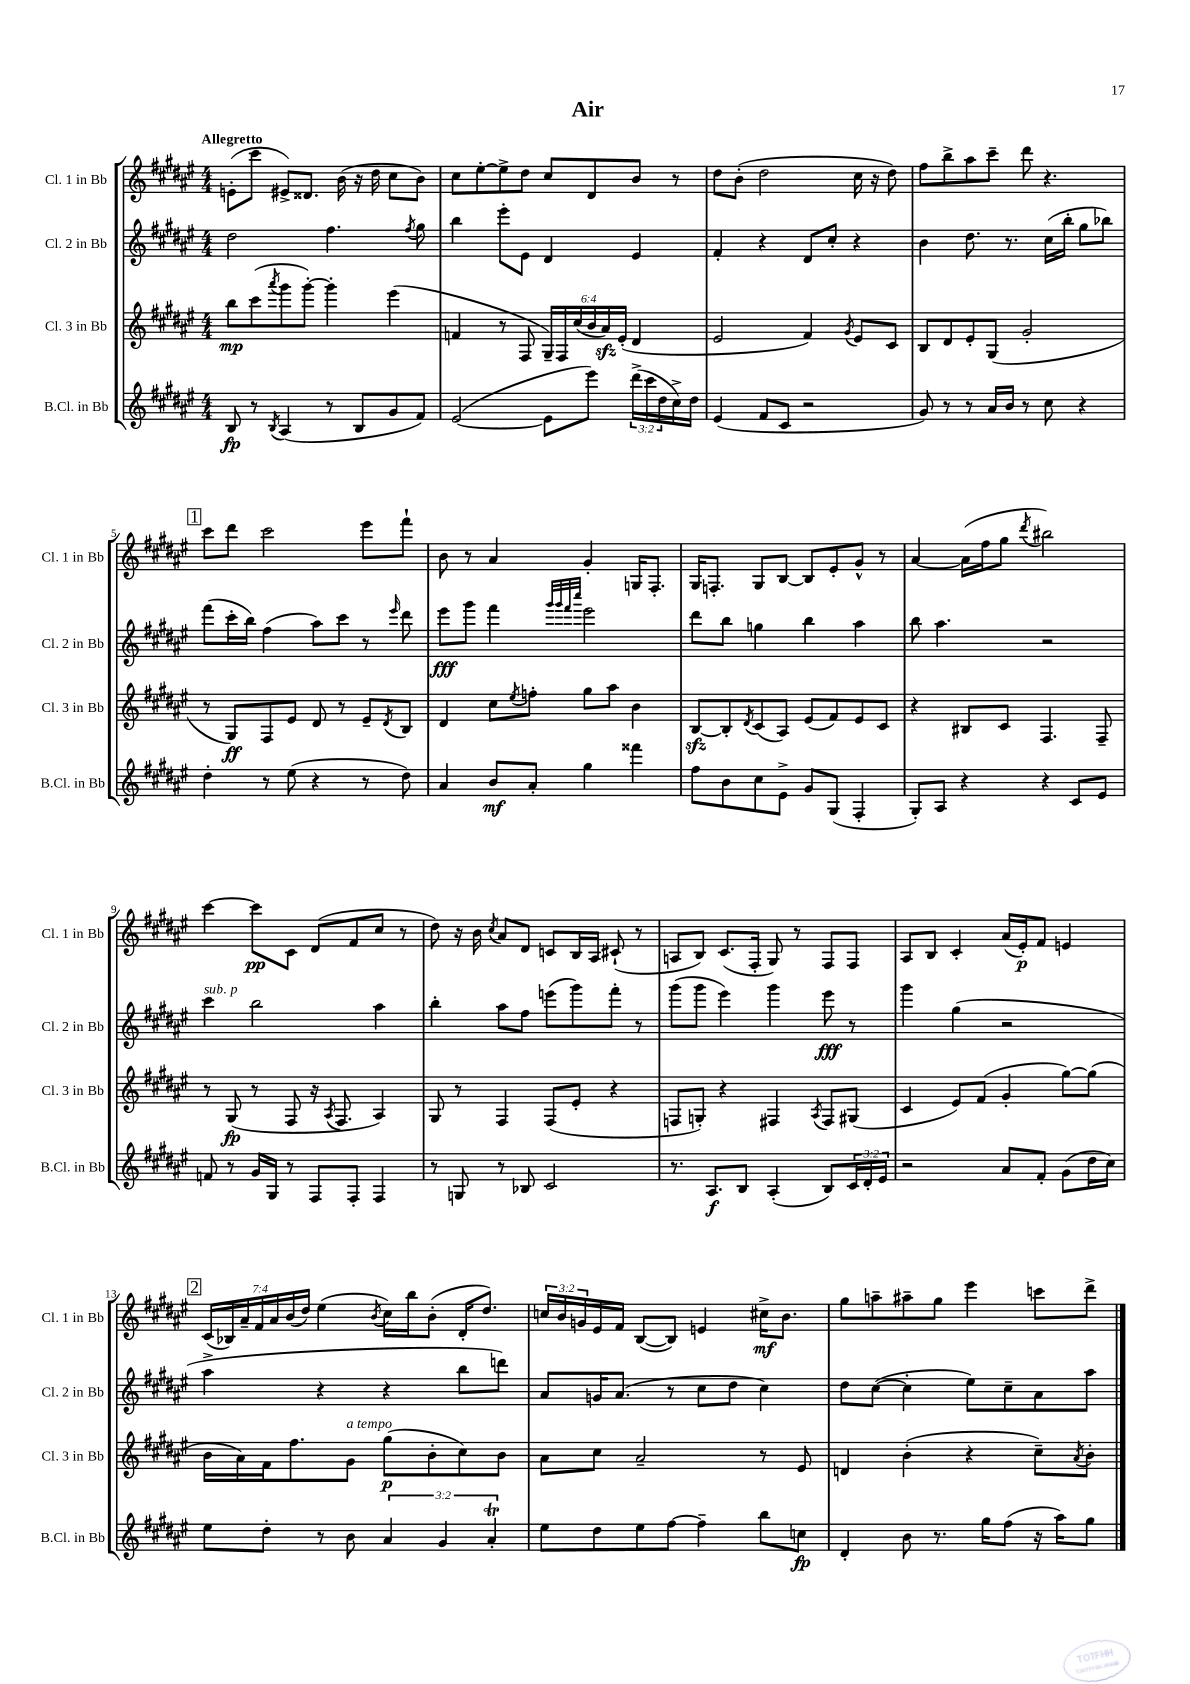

**kern	**kern	**kern	**kern
*staff4	*staff3	*staff2	*staff1
*clefG2	*clefG2	*clefG2	*clefG2
*k[f#c#g#d#a#e#]	*k[f#c#g#d#a#e#]	*k[f#c#g#d#a#e#]	*k[f#c#g#d#a#e#]
*M4/4	*M4/4	*M4/4	*M4/4
8B	8bb	2dd#	(8e'
8r	(8ccc#	.	8ccc#
8qB	8qaaa#	.	.
(4A#	8ggg#	.	8e#^)
.	[8ggg#')	.	8.d##
8r	4ggg#']	4.ff#	.
.	.	.	(16b
8B	.	.	16r
.	.	.	16dd#
8g#	(4eee#	.	8cc#
.	.	8qff#	.
8f#)	.	8gg#	8b)
=	=	=	=
([2e#	4f	4bb	8cc#
.	.	.	[8ee#'
.	8r	8eee#'	8ee#^]
.	8F#	8e#	8dd#
8e#]	24G#~)	4d#	8cc#
.	24F#	.	.
.	(24cc#	.	.
8eee#)	24b	.	8d#
.	24a#)	.	.
.	(24e#'	.	.
(24ddd#^	4d#	4e#	8b
24ccc#	.	.	.
24dd#	.	.	.
16cc#^)	.	.	8r
16dd#	.	.	.
=	=	=	=
(4e#	2e#	4f#'	8dd#
.	.	.	(8b'
8f#	.	4r	2dd#
8c#	.	.	.
2r	4f#)	8d#	.
.	.	8cc#'	.
.	8qg#	.	.
.	8e#	4r	16cc#
.	.	.	16r
.	8c#	.	8dd#)
=	=	=	=
8g#)	8B	4b	8ff#
8r	8d#	.	8bb^
8r	8e#'	8.dd#	8aa#
16a#	(8G#	.	8ccc#~
16b	.	8.r	.
8r	2g#'	.	8ddd#
8cc#	.	(16cc#	4.r
.	.	16bb'	.
4r	.	8gg#	.
.	.	8bb-)	.
=	=	=	=
4dd#'	8r	(8fff#	8ccc#
.	8G#)	16ccc#'	8ddd#
.	.	16bb)	.
8r	8F#	(4ff#	2ccc#
(8ee#	8e#	.	.
4r	8d#	8aa#)	.
.	8r	8ccc#	.
8r	8e#~	8r	8eee#
.	8qd#	16qqeee#	.
8dd#)	8B	8ddd#	8fff#`
=	=	=	=
4a#	4d#	8eee#	8b
.	.	8ggg#	8r
8b	8cc#	4fff#	4a#
.	8qee#	.	.
8a#'	8ff'	.	.
.	.	32qqggg#	.
.	.	32qqggg#	.
.	.	32qqfff#	.
.	.	32qqcccc#	.
4gg#	8gg#	2eee#	4g#'
.	8aa#	.	.
4fff##	4b	.	16G
.	.	.	8.F#'
=	=	=	=
8ff#	[8B	8ddd#	16G#
.	.	.	8.F'
8b	8B']	8bb	.
.	8qd#	.	.
8cc#	(8c#	4gg	8G#
8e#^	8A#)	.	[8B
8g#	(8e#	4bb	8B]
(8G#	8f#)	.	8e#'
4F#'	8e#	4aa#	8g#^^
.	8c#	.	8r
=	=	=	=
8G#')	4r	8bb	[4a#
8A#	.	4.aa#	.
4r	8B#	.	(16a#]
.	.	.	16ff#
.	8c#	.	8gg#
.	.	.	8qddd#
4r	4.F#	2r	2bb#)
8c#	.	.	.
8e#	8F#~	.	.
=	=	=	=
8f	8r	4ccc#	[4ccc#
8r	(8G#	.	.
16g#	8r	2bb	8ccc#]
16G#	.	.	.
8r	8F#	.	8c#
8F#	16r	.	(8d#
.	8qA#	.	.
.	8.F#	.	.
8F#'	.	.	8f#
4F#	4A#)	4aa#	8cc#
.	.	.	8r
=	=	=	=
8r	8G#	4bb'	8dd#)
8G	8r	.	16r
.	.	.	16b
.	.	.	8qcc#
8r	4F#	8aa#	8a#
8B-	.	8ff#	8d#
2c#	(8F#	(8eee	8c
.	8e#'	8ggg#)	16B
.	.	.	16A#
.	4r	8fff#'	(8c#`
.	.	8r	8r
=	=	=	=
8.r	8F	(8ggg#	8A
.	8G')	8ggg#	8B)
8.A#	.	.	.
.	4r	4eee#)	(8.c#
8B	.	.	.
.	.	.	16F#'
(4A#'	4F#	4ggg#	8G#)
.	.	.	8r
.	8qA#	.	.
8B)	8F#	8eee#	8F#
24c#	(8G#	8r	8F#
24d#'	.	.	.
24e#	.	.	.
=	=	=	=
2r	4c#	4ggg#	8A#
.	.	.	8B
.	8e#)	(4gg#	4c#'
.	(8f#	.	.
8a#	4g#'	2r	(16a#
.	.	.	16e#')
8f#'	.	.	8f#
(8g#	[8gg#)	.	4e
16dd#	(8gg#]	.	.
16cc#)	.	.	.
=	=	=	=
8ee#	16b	4aa#^	(28c#
.	.	.	28B-)
.	16a#)	.	.
.	.	.	28a#~
.	.	.	28f#
8dd#'	16f#	.	.
.	.	.	28a#
.	.	.	(28b
.	8.ff#	.	.
.	.	.	28dd#)
8r	.	4r	(4ee#
8b	8g#	.	.
.	.	.	8qb
6a#	(8gg#	4r	16cc#)
.	.	.	16bb
.	8b'	.	(8b'
6g#	.	.	.
.	8cc#)	8bb	16d#'
.	.	.	8.dd#)
6a#'	.	.	.
.	8b	8ddd)	.
=	=	=	=
8ee#	8a#	8a#	24cc
.	.	.	24b
.	.	.	24g
8dd#	8cc#	16g	16e#
.	.	(8.a#	16f#
8ee#	2a#~	.	([8B
[8ff#	.	8r	8B])
4ff#~]	.	8cc#	4e
.	.	8dd#	.
8bb	8r	4cc#)	16cc#^
.	.	.	8.b
8cc	8e#	.	.
=	=	=	=
4d#'	4d	8dd#	8gg#
.	.	([8cc#	8aa~
8b	(4b'	4cc#']	8aa#~
8.r	.	.	8gg#
.	4r	8ee#)	4eee#
16gg#	.	.	.
(8ff#	.	8cc#~	.
16r	8cc#~)	8a#	8ccc
16aa#)	.	.	.
.	8qa#	.	.
8gg#	8b'	8aa#	8ddd#^
==	==	==	==
*-	*-	*-	*-
